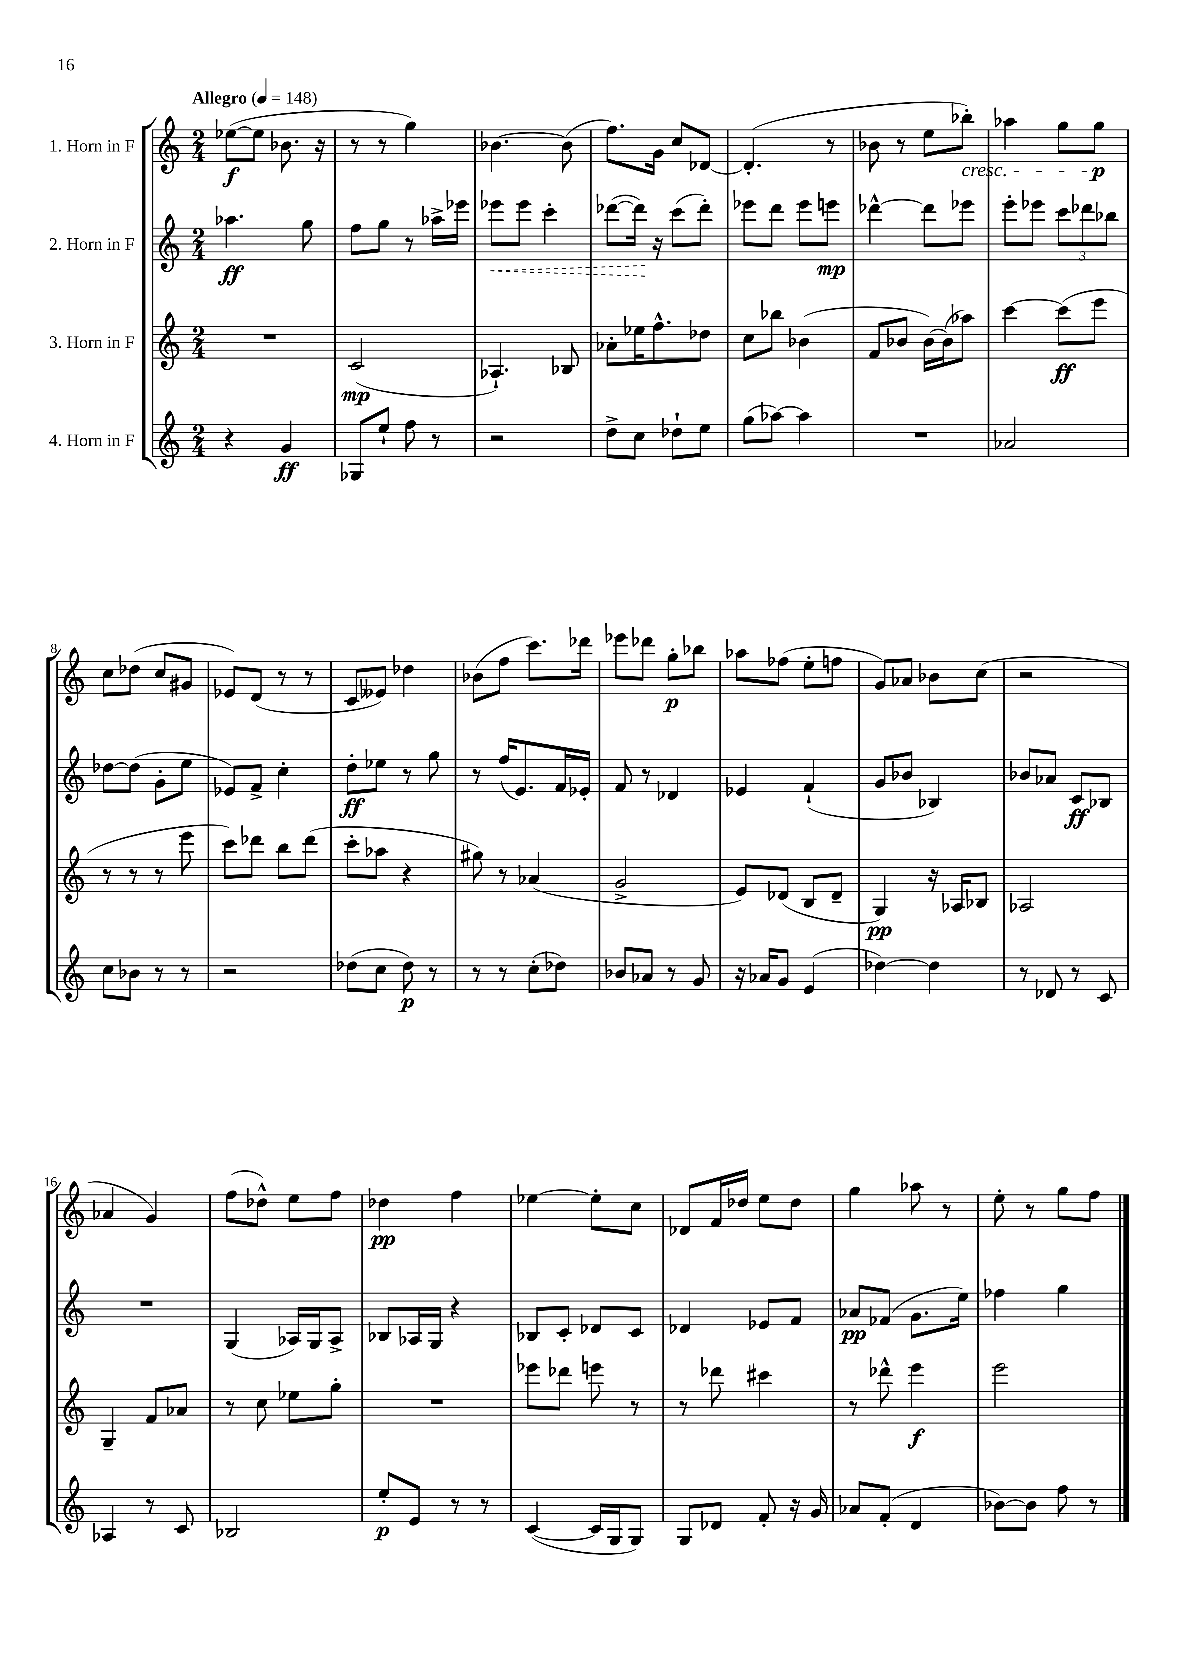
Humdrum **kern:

**kern	**kern	**kern	**kern
*staff4	*staff3	*staff2	*staff1
*clefG2	*clefG2	*clefG2	*clefG2
*k[]	*k[]	*k[]	*k[]
*M2/4	*M2/4	*M2/4	*M2/4
*MM148	*MM148	*MM148	*MM148
4r	2r	4.aa-	([8ee-
.	.	.	8ee-]
4g	.	.	8.b-
.	.	8gg	.
.	.	.	16r
=	=	=	=
8G-	(2c	8ff	8r
8ee`	.	8gg	8r
8ff	.	8r	4gg)
8r	.	16aa-^	.
.	.	16eee-	.
=	=	=	=
2r	4.A-`)	8eee-	[4.b-
.	.	8eee-	.
.	.	4ccc'	.
.	8B-	.	(8b-]
=	=	=	=
8dd^	8a-'	([8ddd-	8.ff)
8cc	16ee-	16ddd-])	.
.	8.ff^^	16r	16g
8dd-`	.	(8ccc	8cc
8ee	8dd-	8ddd-')	[8d-
=	=	=	=
(8gg	8cc	8eee-	(4.d-']
[8aa-)	8bb-	8ddd	.
4aa-]	(4b-	8eee-	.
.	.	8eee	8r
=	=	=	=
2r	8f	[4ddd-^^	8b-
.	8b-	.	8r
.	[16b-)	8ddd-]	8ee
.	(16b-]	.	.
.	8aa-)	8eee-	8bb-')
=	=	=	=
2a-	[4ccc	8eee'	4aa-
.	.	8eee-	.
.	(8ccc]	12ccc	8gg
.	.	12ddd-	.
.	8eee	.	8gg
.	.	12bb-	.
=	=	=	=
8cc	8r	[8dd-	8cc
8b-	8r	(8dd-]	(8dd-
8r	8r	8g'	8cc
8r	8eee	8ee	8g#
=	=	=	=
2r	8ccc)	8e-)	8e-)
.	8ddd-	8f^	(8d
.	8bb	4cc'	8r
.	(8ddd-	.	8r
=	=	=	=
(8dd-	8ccc'	8dd'	8c
8cc	8aa-	8ee-	8e--)
8dd-)	4r	8r	4dd-
8r	.	8gg	.
=	=	=	=
8r	8gg#)	8r	(8b-
8r	8r	(16ff	8ff
.	.	8.e)	.
(8cc'	(4a-	.	8.ccc)
8dd-)	.	16f	.
.	.	16e-'	16ddd-
=	=	=	=
8b-	2g^	8f	8eee-
8a-	.	8r	8ddd-
8r	.	4d-	8gg'
8g	.	.	8bb-
=	=	=	=
16r	8e)	4e-	8aa-
16a-	.	.	.
8g	(8d-	.	(8ff-
(4e	8B	(4f`	8ee'
.	8d-~	.	8ff
=	=	=	=
[4dd-)	4G)	8g	8g)
.	.	8b-	8a-
4dd-]	16r	4B-)	8b-
.	16A-	.	.
.	8B-	.	(8cc
=	=	=	=
8r	2A-	8b-	2r
8d-	.	8a-	.
8r	.	8c	.
8c	.	8B-	.
=	=	=	=
4A-	4G~	2r	4a-
8r	8f	.	4g)
8c	8a-	.	.
=	=	=	=
2B-	8r	(4G	(8ff
.	8cc	.	8dd-^^)
.	8ee-	16A-)	8ee
.	.	16G	.
.	8gg'	8A-^	8ff
=	=	=	=
8ee'	2r	8B-	4dd-
8e	.	16A-	.
.	.	16G	.
8r	.	4r	4ff
8r	.	.	.
=	=	=	=
([4c	8eee-	8B-	[4ee-
.	8ddd-	8c'	.
16c]	8eee	8d-	8ee-']
16G	.	.	.
8G)	8r	8c	8cc
=	=	=	=
8G	8r	4d-	8d-
8d-	8ddd-	.	16f
.	.	.	16dd-
8f'	4ccc#	8e-	8ee
16r	.	8f	8dd-
16g	.	.	.
=	=	=	=
8a-	8r	8a-	4gg
(8f'	8ddd-^^	(8f-	.
4d	4eee	8.g	8aa-
.	.	.	8r
.	.	16ee)	.
=	=	=	=
[8b-)	2eee	4ff-	8ee'
8b-]	.	.	8r
8ff	.	4gg	8gg
8r	.	.	8ff
==	==	==	==
*-	*-	*-	*-
